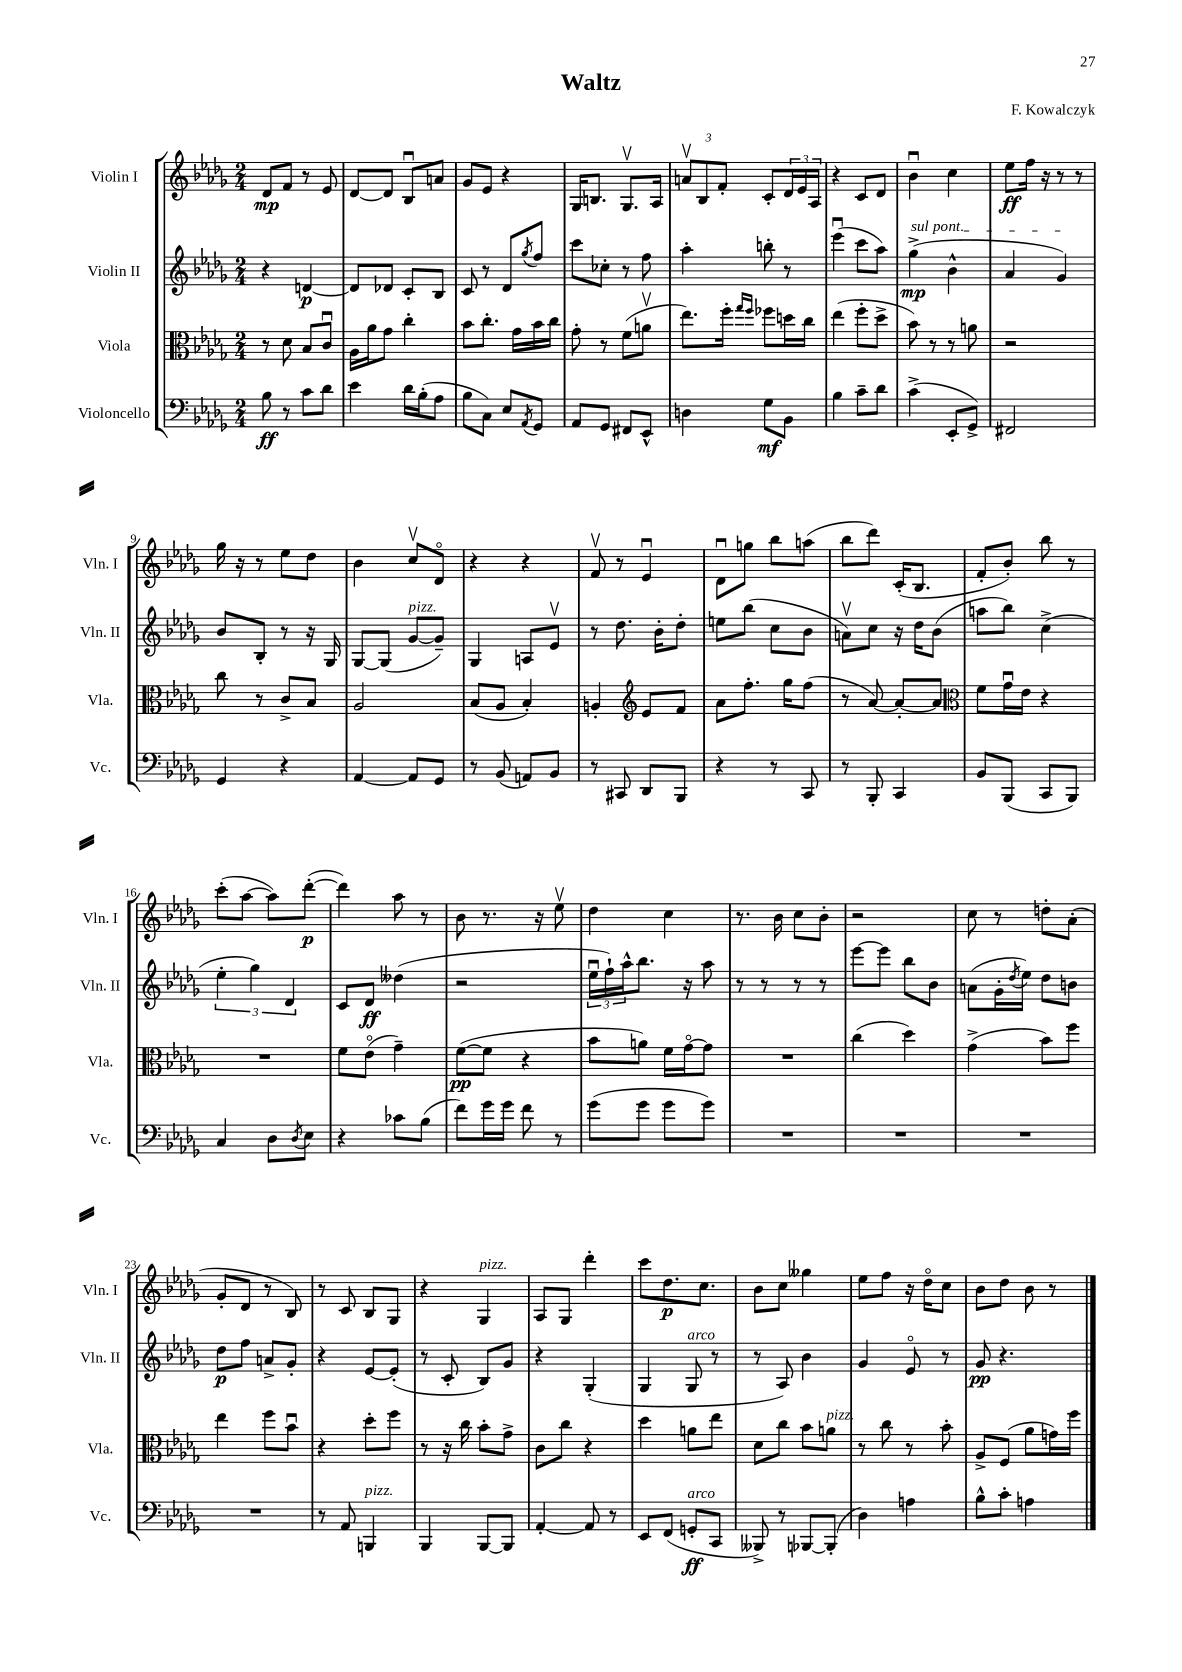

**kern	**kern	**kern	**kern
*staff4	*staff3	*staff2	*staff1
*clefF4	*clefC3	*clefG2	*clefG2
*k[b-e-a-d-g-]	*k[b-e-a-d-g-]	*k[b-e-a-d-g-]	*k[b-e-a-d-g-]
*M2/4	*M2/4	*M2/4	*M2/4
8B-\	8r	4r	8d-/L
8r	8d-\	.	8f/J
8c\L	8B-/L	[4d/	8r
8d-\J	8cu/J	.	8e-/
=	=	=	=
4e-\	16A-\LL	8d/]L	[8d-/L
.	16a-\J	.	.
.	8g-\J	8d-/J	8d-/]J
16d-\LL	4cc'\	8c'/L	8B-u/L
(16B-'\J	.	.	.
8A-\J	.	8B-/J	8a/J
=	=	=	=
8B-\L	8b-\L	8c/	8g-/L
8C\J)	8.cc'\J	8r	8e-/J
8E-/L	.	8d-/L	4r
.	16g-\LL	.	.
8qAA-/	.	8qgg-/	.
8GG-/J	16b-\	8ff/J	.
.	16cc\JJ	.	.
=	=	=	=
8AA-/L	8g-'\	8ccc\L	16G-/LK
.	.	.	8.B/J
8GG-/J	8r	8cc-'\J	.
8FF#/L	(8f\L	8r	8.G-v/L
8EE-^^/J	8av\J	8ff\	.
.	.	.	16A-/Jk
=	=	=	=
4D\	8.ee-\L)	4aa-'\	12av/L
.	.	.	12B-/
.	.	.	12f'/J
.	16ff'\Jk	.	.
.	16qqgg-/LL	.	.
.	16qqff/JJ	.	.
8G-\L	8ff-\L	8bb'\	8c'/L
8BB-\J	16dd\L	8r	24d-/L
.	.	.	24e-/
.	16cc\JJ	.	.
.	.	.	24A-/JJ
=	=	=	=
4B-\	(4ee-\	(4eee-u\	4r
8c~\L	8ff'\L	8ccc\L	8c/L
8d-\J	8dd-^\J	8aa-\J)	8d-/J
=	=	=	=
(4c^\	8b-\)	(4gg-^\	4b-u\
.	8r	.	.
8EE-'/L	8r	4b-^^\	4cc\
8GG-^/J)	8a\	.	.
=	=	=	=
2FF#/	2r	4a-/	8ee-\L
.	.	.	16ff\Jk
.	.	.	16r
.	.	4g-/)	8r
.	.	.	8r
=	=	=	=
4GG-/	8cc\	8b-/L	16gg-\
.	.	.	16r
.	8r	8B-'/J	8r
4r	8c^/L	8r	8ee-\L
.	8B-/J	16r	8dd-\J
.	.	16G-/	.
=	=	=	=
[4AA-/	2A-/	[8G-/L	4b-\
.	.	(8G-/]J	.
8AA-/]L	.	[8g-/L	8ccv/L
8GG-/J	.	8g-~/]J)	8d-o/J
=	=	=	=
8r	(8B-/L	4G-/	4r
(8BB-/	8A-/J	.	.
8AA/L)	4B-'/)	8A/L	4r
8BB-/J	.	8e-v/J	.
=	=	=	=
8r	4A'/	8r	8fv/
8CC#/	.	8.dd-\	8r
*	*clefG2	*	*
8DD-/L	8e-/L	.	4e-u/
.	.	16b-'\LK	.
8BBB-/J	8f/J	8dd-'\J	.
=	=	=	=
4r	8a-\L	8ee\L	8d-u\L
.	8.ff'\J	(8bb-\J	8gg\J
8r	.	8cc\L	8bb-\L
.	16gg-\LK	.	.
8CC/	(8ff\J	8b-\J	(8aa\J
=	=	=	=
8r	8r	8av\L)	8bb-\L
8BBB-'/	[8a-/)	8cc\J	8ddd-\J)
4CC/	8a-'/_L	16r	(16c'/LK
.	.	16dd-\LK	8.B-/J
.	8a-/]J	(8b-\J	.
=	=	=	=
*	*clefC3	*	*
8BB-/L	8f\L	8aa\L	8f'/L
(8BBB-/J	16g-u\L	8bb-\J)	8b-'/J)
.	16e-\JJ	.	.
8CC/L	4r	(4cc^\	8bb-\
8BBB-/J)	.	.	8r
=	=	=	=
4C/	2r	6ee-'\	(8ccc'\L
.	.	.	[8aa-\J
.	.	6gg-\)	.
8D-\L	.	.	8aa-\]L)
.	.	6d-/	.
8qD-/	.	.	.
8E-\J	.	.	([8ddd-'\J
=	=	=	=
4r	8f\L	8c/L	4ddd-\])
.	(8e-o\J	8d-/J	.
8c-\L	4g-~\)	(4dd--\	8aa-\
(8B-\J	.	.	8r
=	=	=	=
8f\L)	([8f\L	2r	8b-\
16g-\L	8f\]J	.	8.r
16g-\JJ	.	.	.
8f\	4r	.	.
.	.	.	16r
8r	.	.	8ee-v\
=	=	=	=
(8g-\L	8b-\L	24ee-u\LL	4dd-\
.	.	24ff`\)	.
.	.	24aa-^^\J	.
8g-\J	8a\J)	8.bb-\J	.
8g-\L	16f\LL	.	4cc\
.	[16g-o\J	16r	.
8g-\J)	8g-\]J	8aa-\	.
=	=	=	=
2r	2r	8r	8.r
.	.	8r	.
.	.	.	16b-\
.	.	8r	8cc\L
.	.	8r	8b-'\J
=	=	=	=
2r	(4cc\	[8eee-\L	2r
.	.	8eee-\]J	.
.	4dd-\)	8bb-\L	.
.	.	8b-\J	.
=	=	=	=
2r	(4g-^\	(8a\L	8cc\
.	.	16g-'\L	8r
.	.	8qdd-/	.
.	.	16ee-\JJ)	.
.	8b-\L)	8dd-\L	8dd'\L
.	8ff\J	8b\J	(8a-'\J
=	=	=	=
2r	4ee-\	8dd-\L	8g-'/L
.	.	8ff\J	8d-/J
.	8ff\L	8a^/L	8r
.	8b-u\J	8g-'/J	8B-/)
=	=	=	=
8r	4r	4r	8r
8AA-/	.	.	8c/
4BBB/	8dd-'\L	[8e-/L	8B-/L
.	8ff\J	(8e-'/]J	8G-/J
=	=	=	=
4BBB-/	8r	8r	4r
.	16r	8c'/	.
.	16cc\	.	.
[8BBB-/L	8b-'\L	8B-/L)	4G-/
8BBB-/]J	8g-^\J	8g-/J	.
=	=	=	=
[4AA-'/	8c\L	4r	8A-/L
.	8cc\J	.	8G-/J
8AA-/]	4r	(4G-'/	4ddd-'\
8r	.	.	.
=	=	=	=
8EE-/L	4dd-\	4G-/	8ccc\L
(8FF/J	.	.	8.dd-\
8GG'/L	8a\L	8G-/	.
.	.	.	8.cc\J
8CC/J	8ee-\J	8r	.
=	=	=	=
8BBB--^/)	8d-\L	8r	8b-\L
8r	8cc\J	8A-/)	8cc\J
[8BBB-/L	8b-\L	4b-\	4gg--\
(8BBB-'/]J	8a\J	.	.
=	=	=	=
4D-\)	8r	4g-/	8ee-\L
.	8cc\	.	8ff\J
4A\	8r	8e-o/	16r
.	.	.	16dd-o\LK
.	8b-'\	8r	8cc\J
=	=	=	=
8B-^^\L	8A-^/L	8g-/	8b-\L
8c'\J	(8F/J	4.r	8dd-\J
4A\	8a-\L	.	8b-\
.	16g\L)	.	8r
.	16ff\JJ	.	.
==	==	==	==
*-	*-	*-	*-
